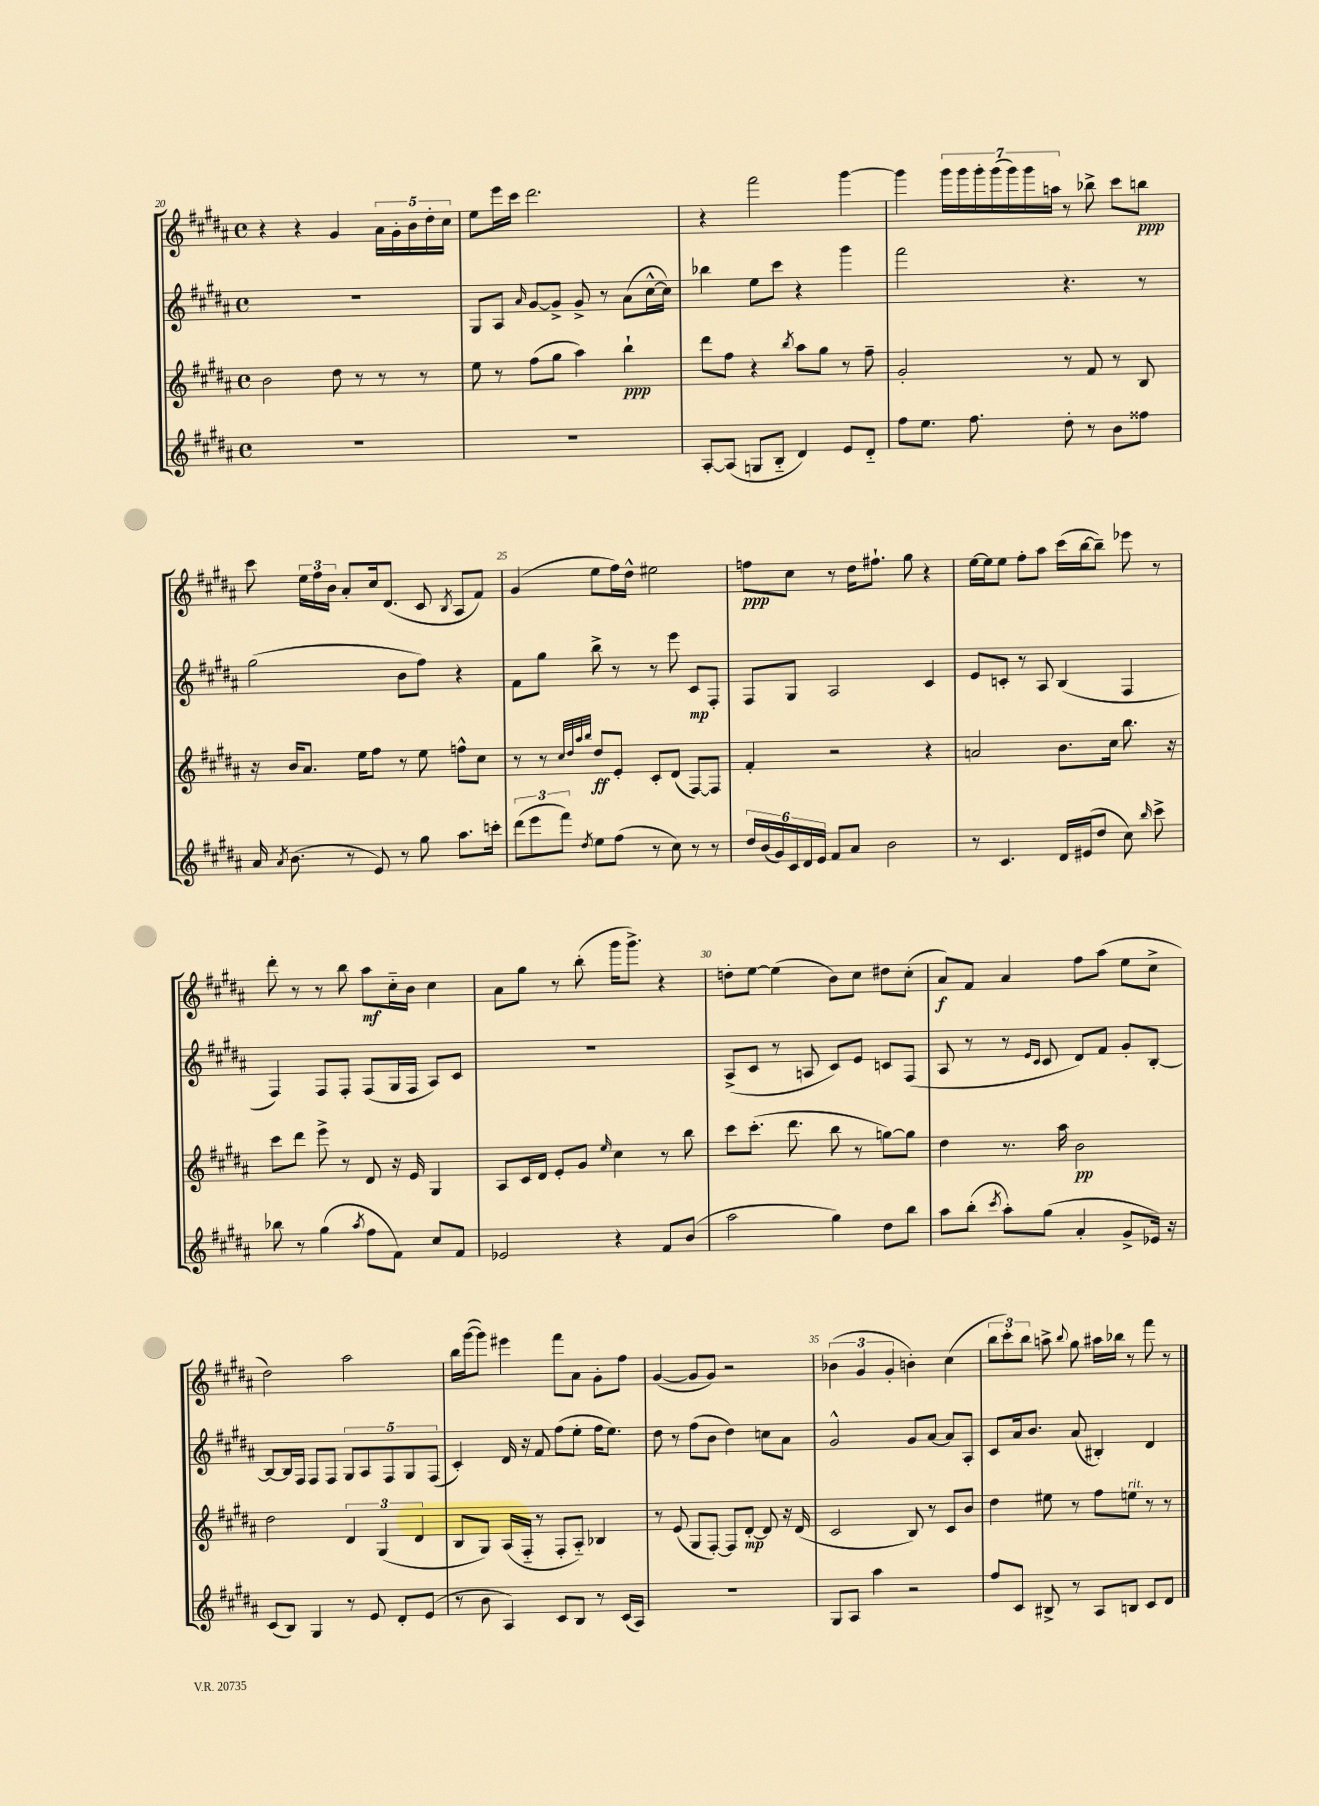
<<
\new StaffGroup <<
\new Staff = "s0" {
    \clef treble \key b \major \defaultTimeSignature \time 4/4
    \autoBeamOff r4 r4 gis'4 \tuplet 5/4 { ais'16[ gis'16-. b'16 dis''16-. cis''16] } |
    e''8[ e'''16 cis'''16] dis'''2. |
    r4 fis'''2 gis'''4~ |
    gis'''4 \tuplet 7/4 { gis'''16[ gis'''16 gis'''16-. gis'''16( gis'''16) gis'''16 a''16] } r8 bes''8-> cis'''8[ b''8]\ppp |
    cis'''8 \tuplet 3/2 { e''16[ fis''16 b'16] } ais'8[-. cis''16 dis'8.]( cis'8 \acciaccatura { b8 } ais8[ fis'8]) |
    gis'4( e''8[ fis''16) dis''16]-^ eis''2 |
    f''8[\ppp cis''8] r8 dis''16[ fis''8.]-! gis''8 r4 |
    e''16[~ e''16 e''8] fis''8[-. ais''8] cis'''16[( b''16~ b''8]--) ees'''8 r8 |
    dis'''8-. r8 r8 b''8 ais''8[\mf cis''16-_ b'16] cis''4 |
    ais'8[ gis''8] r8 b''8-.( gis'''16[ gis'''8.]->) r4 |
    d''8[-. e''8]~ e''4( b'8[) cis''8] dis''8[ cis''8]-.( |
    ais'8[\f) fis'8] ais'4 fis''8[ ais''8]( e''8[ cis''8]-> |
    dis''2) ais''2 |
    b''16[ gis'''16~( gis'''8]) eis'''4 fis'''8[ ais'8] gis'8[-. fis''8] |
    gis'4~( gis'8[ gis'8]) r2 |
    \tuplet 3/2 { bes'4( gis'4 gis'4-. } b'4-.) cis''4( |
    \tuplet 3/2 { b''8[ cis'''8-.) b''8] } a''8-> \appoggiatura { b''8 } gis''8 ais''16[ bes''16] r8 fis'''8 r8 \bar "|." |
}
\new Staff = "s1" {
    \clef treble \key b \major \defaultTimeSignature \time 4/4
    \autoBeamOff R1 |
    gis8[ ais8] \grace { ais'16 } gis'8[~ gis'8]-> gis'8-> r8 ais'8[( cis''16~-^ cis''16]) |
    bes''4 e''8[ cis'''8] r4 gis'''4 |
    fis'''2 r4. r8 |
    gis''2( b'8[ fis''8]) r4 |
    fis'8[ gis''8] b''8-> r8 r8 e'''8 cis'8[\mp fis8]-. |
    fis8[ gis8] ais2 cis'4 |
    e'8[ c'8]-. r8 ais8 b4( fis4 |
    fis4) fis8[ fis8]-. fis8[( gis16 fis16] ais8[) cis'8] |
    R1 |
    ais8[->( cis'8] r8 a8 cis'8[) e'8] c'8[ fis8]( |
    ais8 r8 r8 \grace { e'16[ cis'16] } cis'8 dis'8[) fis'8] gis'8[-. b8]~-. |
    b8[~ b16 fis16] fis8[ fis8] \tuplet 5/4 { gis8[ ais8 fis8 gis8 fis8]( } |
    cis'4-.) dis'16 r16 fis'8 fis''8[( e''8]-. fis''16[ e''8.]) |
    dis''8 r8 fis''8[( b'8] dis''4) c''8[ ais'8] |
    gis'2-^ gis'8[ ais'8]~ ais'8[ ais8]-. |
    cis'8[ ais'16 b'8.] ais'8( bis4-.) dis'4 \bar "|." |
}
\new Staff = "s2" {
    \clef treble \key b \major \defaultTimeSignature \time 4/4
    \autoBeamOff b'2 dis''8 r8 r8 r8 |
    e''8 r8 fis''8[( gis''8] ais''4) b''4-!\ppp |
    dis'''8[ fis''8] r4 \acciaccatura { b''8 } ais''8[ gis''8] r8 fis''8-- |
    gis'2-. r8 fis'8 r8 b8 |
    r16 b'16[ ais'8.] e''16[ fis''8] r8 e''8 f''8[-^ cis''8] |
    r8 r8 \grace { cis''32[ dis''32 ais''32 b''32] } dis''8[\ff e'8]-. cis'8[-. dis'8]( fis8[~) fis8] |
    fis'4-. r2 r4 |
    a'2 b'8.[ cis''16] b''8. r16 |
    cis'''8[ dis'''8] e'''8-> r8 dis'8 r16 e'16 gis4 |
    ais8[ cis'16 dis'16] e'8[-. gis'8] \grace { e''16 } cis''4 r8 b''8 |
    cis'''8[ cis'''8.]-.( dis'''8. b''8 r8 g''8[~) g''8] |
    dis''4 r8. ais''16 b'2\pp |
    dis''2 \tuplet 3/2 { dis'4 gis4( dis'4 } |
    b8[ gis8]) ais16[( fis16]-_ r8 fis8[-. ais8]-_) bes4 |
    r8 e'8( gis8[ fis8]~-.) fis8[ dis'8]~-.\mp dis'8 r16 dis'16( |
    cis'2 b8) r8 cis'8[ b'8] |
    dis''4 eis''8 r8 fis''8[ e''8]^\markup { \italic "rit." } r8 r8 \bar "|." |
}
\new Staff = "s3" {
    \clef treble \key b \major \defaultTimeSignature \time 4/4
    \autoBeamOff R1 |
    R1 |
    ais8[~-. ais8]( g8[ b8]-_ dis'4) e'8[ dis'8]-_ |
    fis''8[ e''8.] fis''8. dis''8-. r8 b'8[ fisis''8] |
    ais'16 \acciaccatura { ais'8 } b'8.( r8 e'8) r8 gis''8 ais''8.[ c'''16]-. |
    \tuplet 3/2 { dis'''8[( e'''8 fis'''8]) } \acciaccatura { dis''8 } e''8[ fis''8]( r8 cis''8) r8 r8 |
    \tuplet 6/4 { dis''16[ b'16( gis'16) cis'16 dis'16 e'16] } fis'8[ ais'8] b'2 |
    r8 cis'4. dis'16[ eis'16( dis''8] cis''8) \grace { b''16 } cis'''8-> |
    bes''8 r8 gis''4( \acciaccatura { ais''8 } fis''8[ fis'8]) cis''8[ fis'8] |
    ees'2 r4 fis'8[ b'8]( |
    ais''2 gis''4) dis''8[ b''8] |
    ais''8[ b''8]-.( \acciaccatura { cis'''8 } ais''8[-.) gis''8]( ais'4-. gis'8[-> ees'16]) r16 |
    cis'8[( b8]) gis4 r8 e'8 dis'8[-. e'8]( |
    r8 b'8 ais4) cis'8[ b8] r8 cis'16[( ais16]) |
    R1 |
    gis8[ ais8] ais''4 r2 |
    fis''8[ cis'8] bis8-> r8 ais8[ b8] cis'8[ dis'8] \bar "|." |
}
>>
>>
\layout { \context { \Score currentBarNumber = #20 \override BarNumber.break-visibility = ##(#f #t #t) barNumberVisibility = #(every-nth-bar-number-visible 5) } }
